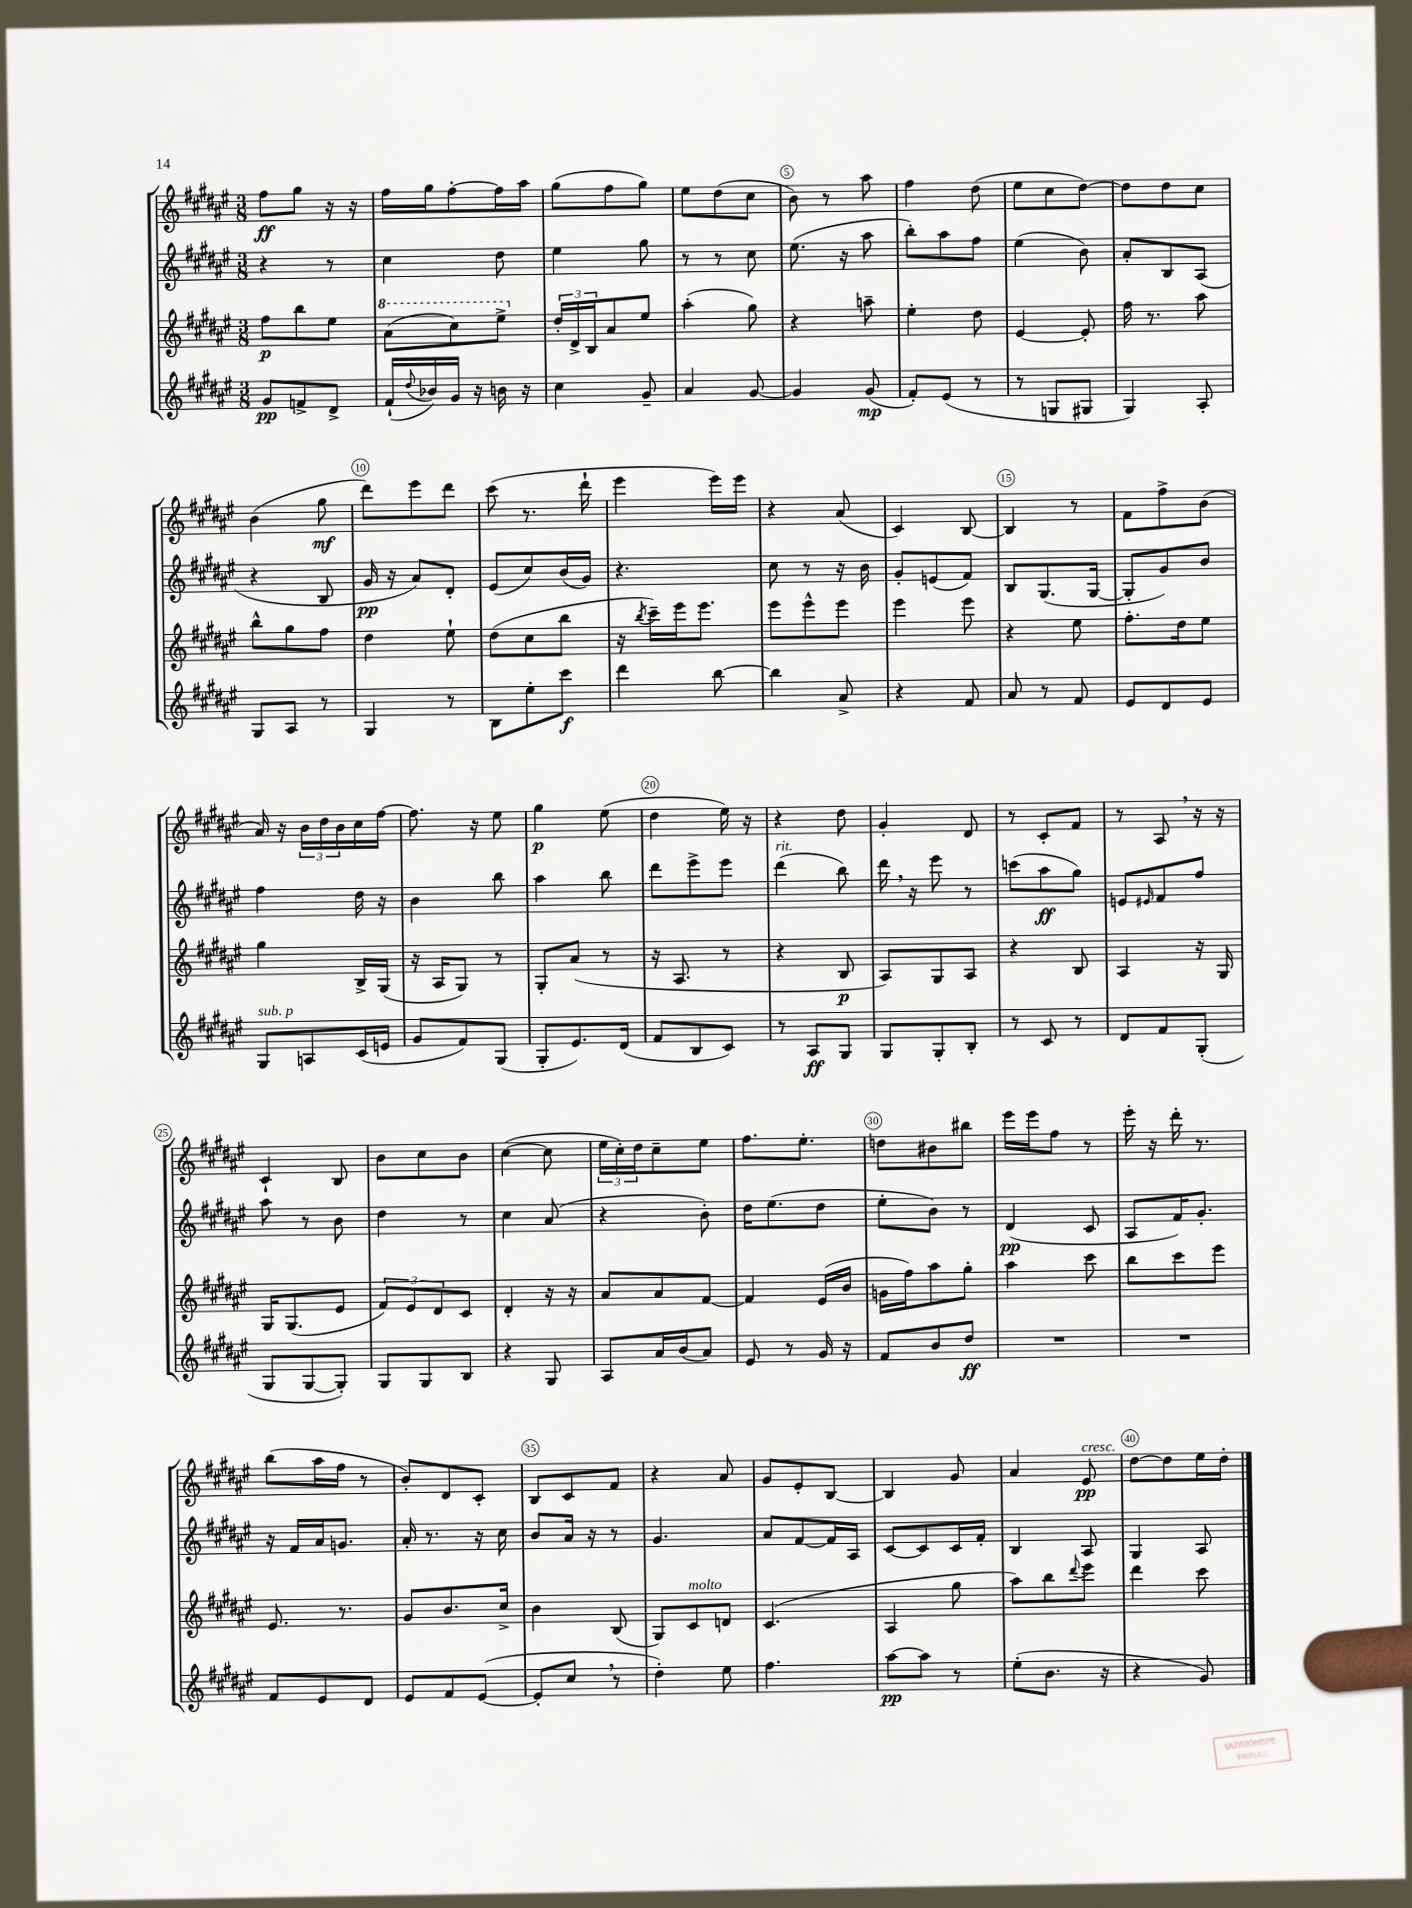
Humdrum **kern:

**kern	**kern	**kern	**kern
*staff4	*staff3	*staff2	*staff1
*clefG2	*clefG2	*clefG2	*clefG2
*k[f#c#g#d#a#e#]	*k[f#c#g#d#a#e#]	*k[f#c#g#d#a#e#]	*k[f#c#g#d#a#e#]
*M3/8	*M3/8	*M3/8	*M3/8
8g#	8ff#	4r	8ff#
8f^	8bb	.	8gg#
8d#^	8ee#	8r	16r
.	.	.	16r
=	=	=	=
(16f#`	(8aa#	4cc#	16ff#
8qqdd#	.	.	.
16b-)	.	.	16gg#
16g#	8ccc#)	.	[8ff#'
16r	.	.	.
16b	8eee#^	8dd#	16ff#]
16r	.	.	16aa#
=	=	=	=
4cc#	24dd#'	4ee#	(8gg#
.	24d#^	.	.
.	24B	.	.
.	8a#	.	8ff#
8g#~	8ee#	8gg#	8gg#)
=	=	=	=
4a#	(4aa#'	8r	8ee#
.	.	8r	(8dd#
[8g#	8gg#)	8cc#	8cc#
=	=	=	=
4g#]	4r	(8.ee#	8b)
.	.	.	8r
.	.	16r	.
(8g#	8aa~	8aa#	8aa#
=	=	=	=
8f#')	4ee#'	8bb')	4ff#
(8e#	.	8aa#	.
8r	8dd#	8ff#	(8dd#
=	=	=	=
8r	[4e#	(4ee#	8ee#
8G	.	.	8cc#
8G#	8e#']	8b)	[8dd#)
=	=	=	=
4G#)	16ff#	8a#'	8dd#]
.	8.r	.	.
.	.	8B	8dd#
8A#'	8aa#	(8A#	8cc#
=	=	=	=
8G#	8bb^^	4r	(4b
8A#	8gg#	.	.
8r	8ff#	8B	8gg#
=	=	=	=
4G#	4dd#	16g#	8ddd#)
.	.	16r	.
.	.	8a#)	8eee#
8r	8ee#`	8d#'	8ddd#
=	=	=	=
8B	(8dd#	(8e#	(8ccc#
8ee#'	8cc#	8cc#)	8.r
8ccc#	8bb	(16b	.
.	.	16g#)	16ddd#`
=	=	=	=
4ddd#	16r	4.r	4eee#
.	8qbb	.	.
.	16ccc#~)	.	.
.	16eee#	.	.
.	8.eee#	.	.
[8bb	.	.	16eee#)
.	.	.	16eee#
=	=	=	=
4bb]	8eee#	8cc#	4r
.	8eee#^^	8r	.
8a#^	8eee#	16r	(8a#
.	.	16b	.
=	=	=	=
4r	4eee#	8g#'	4c#)
.	.	(8e	.
8f#	8eee#	8f#)	[8B
=	=	=	=
8a#	4r	8B	4B]
8r	.	(8.G#	.
8f#	8ee#	.	8r
.	.	[16G#	.
=	=	=	=
8e#	8.ff#'	8G#']	8f#
8d#	.	8g#)	8ff#^
.	16dd#	.	.
8e#	8ee#	8b	(8b
=	=	=	=
8G#	4gg#	4ff#	16a#)
.	.	.	16r
8A	.	.	24b
.	.	.	24dd#
.	.	.	24b
(16c#	16B^	16dd#	16cc#
16e	(16G#	16r	[16ff#
=	=	=	=
8g#	16r	4b	8.ff#]
.	16A#	.	.
8f#)	8G#)	.	.
.	.	.	16r
(8G#	8r	8bb	8ee#
=	=	=	=
8G#'	8G#'	4aa#	4gg#
8.e#)	(8a#	.	.
.	8r	8bb	(8ee#
(16d#	.	.	.
=	=	=	=
8f#	16r	8ddd#	4dd#
.	8.A#	.	.
8B	.	8eee#^	.
8c#)	8r	8eee#	16ee#)
.	.	.	16r
=	=	=	=
8r	4r	(4ddd#	4r
8A#	.	.	.
8G#	8B	8bb)	8dd#
=	=	=	=
8G#	8A#)	16ddd#	4g#'
.	.	16r	.
8G#'	8G#	8eee#	.
8B'	8A#	8r	8d#
=	=	=	=
8r	4r	(8ccc	8r
8c#	.	8aa#	8c#'
8r	8B	8gg#)	8f#
=	=	=	=
8d#	4A#	8e	8r
.	.	16qqe#	.
8f#	.	8f#	8A#
(8G#'	16r	8ff#	16r
.	16G#	.	16r
=	=	=	=
8G#	16G#	8aa#	4c#`
.	(8.G#	.	.
[8G#	.	8r	.
8G#'])	8e#	8b	8B
=	=	=	=
8G#	12f#)	4dd#	8b
.	12e#	.	.
8G#	.	.	8cc#
.	12d#	.	.
8B	8c#	8r	8b
=	=	=	=
4r	4d#'	4cc#	([4cc#
8G#	16r	(8a#	8cc#]
.	16r	.	.
=	=	=	=
8A#	8a#	4r	24ee#
.	.	.	24cc#')
.	.	.	24dd#
16a#	8a#	.	8cc#~
(16b	.	.	.
8a#)	[8f#	8b')	8ee#
=	=	=	=
8e#	4f#]	16dd#	8.ff#
.	.	(8.ee#	.
8r	.	.	.
.	.	.	8.ee#'
16g#	(16e#	8dd#	.
16r	16b	.	.
=	=	=	=
8f#	16g	8ee#'	8dd
.	16ff#)	.	.
8b	8aa#	8b)	8b#
8dd#	8gg#'	8r	8bb#
=	=	=	=
4.r	4aa#	(4d#	16eee#
.	.	.	16eee#
.	.	.	8ff#
.	8ccc#	8c#	8r
=	=	=	=
4.r	8bb	8A#	16eee#'
.	.	.	16r
.	8ccc#	16f#)	16ddd#'
.	.	8.g#'	8.r
.	8eee#	.	.
=	=	=	=
8f#	8.e#	16r	(8bb
.	.	16f#	.
8e#	.	16a#	16aa#
.	8.r	8.g	16ff#
8d#	.	.	8r
=	=	=	=
8e#	8g#	16a#'	8b')
.	.	8.r	.
8f#	8.b	.	8d#
([8e#	.	16r	8c#'
.	16cc#^	16cc#	.
=	=	=	=
8e#']	4b	8b	8B
8cc#	.	16a#	8c#
.	.	16r	.
8r	(8B	8r	8f#
=	=	=	=
4dd#')	8G#)	4.g#	4r
.	8c#	.	.
8ee#	8d	.	8a#
=	=	=	=
4.ff#	(4.c#	8a#	8g#
.	.	[8f#	8e#'
.	.	16f#]	[8B
.	.	16A#	.
=	=	=	=
[8aa#	4A#	[8c#	4B]
8aa#]	.	8c#]	.
8r	8gg#	16c#	8g#
.	.	16f#'	.
=	=	=	=
(8ee#'	8aa#)	4B	4a#
8.b	8bb	.	.
.	8qqddd#	.	.
.	8eee#	8A#	8e#
16r	.	.	.
=	=	=	=
4r	4ddd#	4G#	[8dd#
.	.	.	8dd#]
8g#)	8ccc#	8A#	16ee#
.	.	.	16dd#'
==	==	==	==
*-	*-	*-	*-
